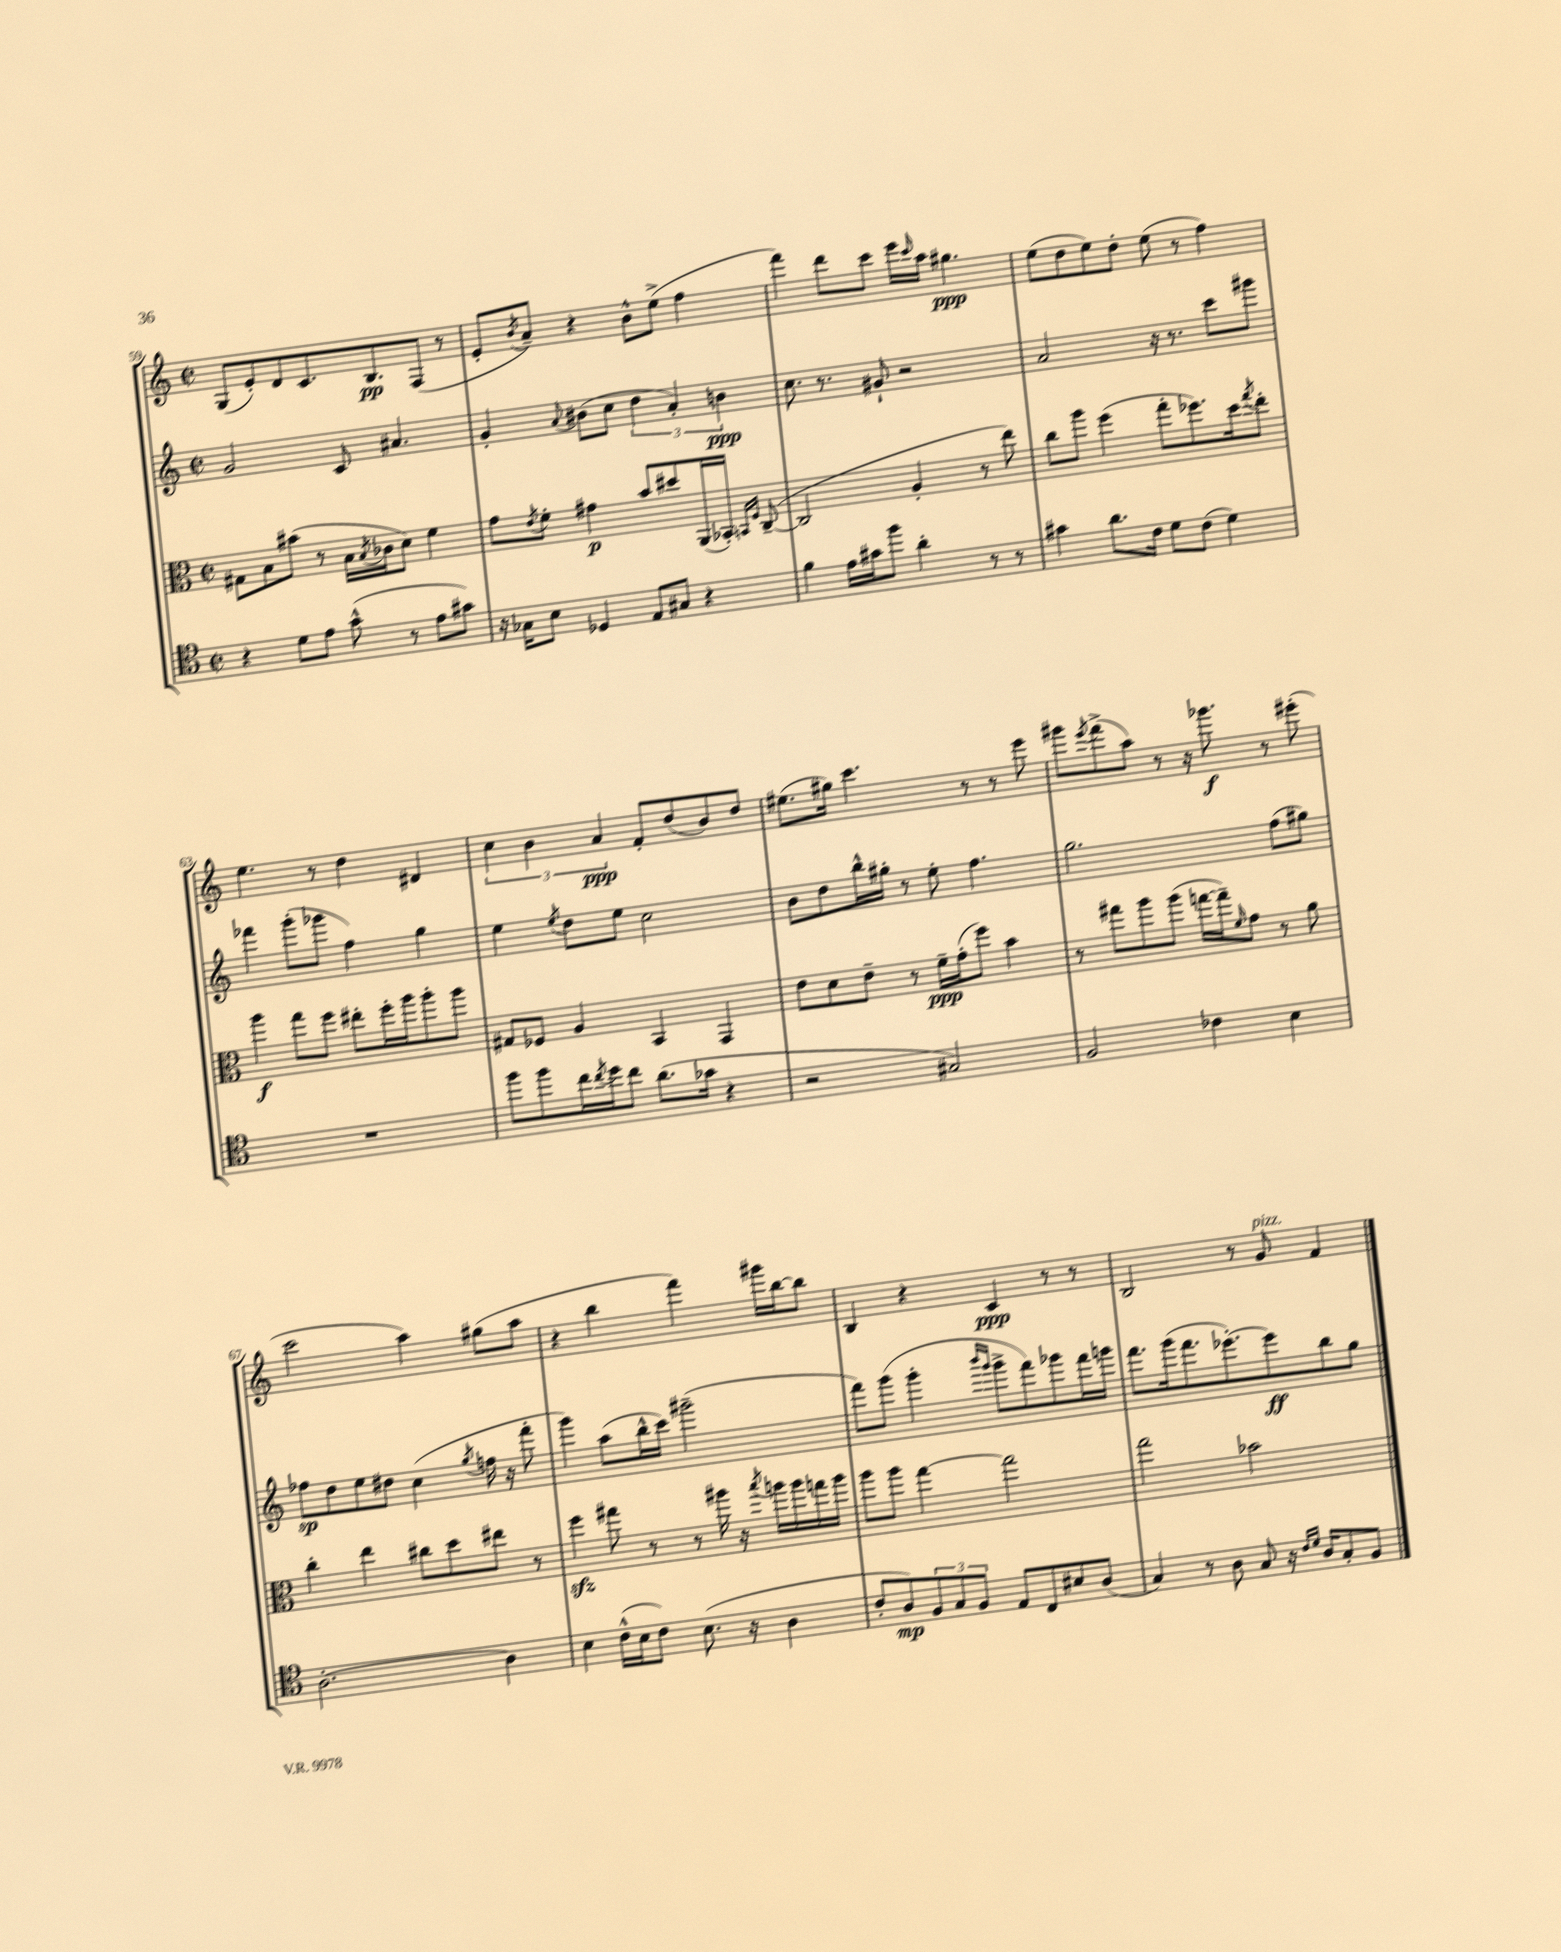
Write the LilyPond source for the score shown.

<<
\new StaffGroup <<
\new Staff = "s0" {
    \clef treble \key c \major \defaultTimeSignature \time 2/2
    g8( e'8-.) d'8 c'8. b8.\pp f8( r8 |
    e'8-. \acciaccatura { b'8 } a'8--) r4 b'8-^ e''8->( f''4 |
    f'''4) d'''8 c'''8 e'''16 \grace { c'''16 } a''16 gis''4.\ppp |
    e''8( d''8 e''8) d''8-. e''8( r8 f''4) |
    e''4. r8 d''4 dis'4 |
    \tuplet 3/2 { c''4 b'4 a'4\ppp } f'8-. d''8( b'8) d''8 |
    eis''8.( gis''16) c'''4. r8 r8 e'''8 |
    gis'''8 \acciaccatura { e'''8 } f'''8->( a''8) r8 r16 ges'''8.\f r8 eis'''8-.( |
    c'''2 a''4) gis''8( a''8 |
    r4 b''4 f'''4) gis'''16 b''16~ b''8 |
    b4 r4 c'4\ppp r8 r8 |
    b2 r8 g'8^\markup { \italic "pizz." } f'4 \bar "|." |
}
\new Staff = "s1" {
    \clef treble \key c \major \defaultTimeSignature \time 2/2
    g'2 c'8 ais'4. |
    g'4-. \appoggiatura { a'8 } bis'8( c''8 \tuplet 3/2 { d''4 a'4-.) b'4\ppp } |
    c''8. r8. gis'8-! r2 |
    a'2 r16 r8. c'''8 gis'''8 |
    fes'''4 g'''8-.( ges'''8 f''4) g''4 |
    e''4 \acciaccatura { e''8 } d''8 e''8 c''2 |
    b'8 d''8 b''16-^ gis''16-. r8 e''8-. f''4. |
    g''2. f''8( gis''8) |
    fes''8\sp d''8 e''8 dis''8 c''4( \acciaccatura { g''8 } f''16 r16 f'''8-. |
    g'''4) a''8( b''16-^ c'''16) gis'''2--( |
    f'''8) g'''8( g'''4-. \grace { b'''16 g'''16 } g'''8-> f'''8) ges'''8 f'''16 g'''16 |
    f'''8. g'''16( f'''8. ees'''8.~-.) ees'''8\ff b''8 g''8 \bar "|." |
}
\new Staff = "s2" {
    \clef alto \key c \major \defaultTimeSignature \time 2/2
    gis8 b8 bis'8( r8 b16 \acciaccatura { b8 } ces'16 d'8) f'4 |
    g'8 \acciaccatura { e'8 } f'8-. gis'4\p b'8 dis''8 a,16( bes,16-.) \grace { b,16 f16 } c8~--( |
    c2 a4-. r8 e''8) |
    c''8 a''8 f''4( g''8-. fes''8.) d''16 \acciaccatura { g''8 } e''8-. |
    a''4\f g''8 f''8 eis''8-. f''16-. a''16 a''8-. a''8 |
    gis8 fes8 a4 b,4 g,4 |
    e'8 d'8 e'8-- r8 f'16--\ppp g'16-.( f''8) b'4 |
    r8 gis''8 a''8 a''8( g''16~ g''16--) \grace { f'16 } g'8 r8 a'8 |
    c''4-. e''4 cis''8 d''8 eis''8 r8 |
    f''4\sfz gis''8 r8 r8 ais''16 r16 \acciaccatura { b''8 } a''16 a''16 g''16 a''16 |
    a''8 a''8 g''4~ g''2 |
    g''2 bes'2 \bar "|." |
}
\new Staff = "s3" {
    \clef tenor \key c \major \defaultTimeSignature \time 2/2
    r4 d'8 e'8 g'8-^( r8 e'8 gis'8) |
    r16 ges16 b8 des4 e8 gis8 r4 |
    f'4 e'16 gis'16 f''8 a'4-. r8 r8 |
    gis'4 a'8. c'16 d'8 c'8( d'4) |
    R1 |
    f''8 f''8 c''16 \acciaccatura { c''8 } d''16 c''8 a'8.( ges'16 r4 |
    r2 gis2) |
    f2 ces'4 b4 |
    a2.~-. a4 |
    b4 c'16-^( b16 c'8) b8.( r16 a4 |
    c'8-. a8\mp) \tuplet 3/2 { f8 g8 f8 } e8 c8 bis8 a8( |
    g4) r8 a8 g8 r16 \grace { c'16 d'16 } a16 g8-. f8 \bar "|." |
}
>>
>>
\layout { \context { \Score currentBarNumber = #59 } }
